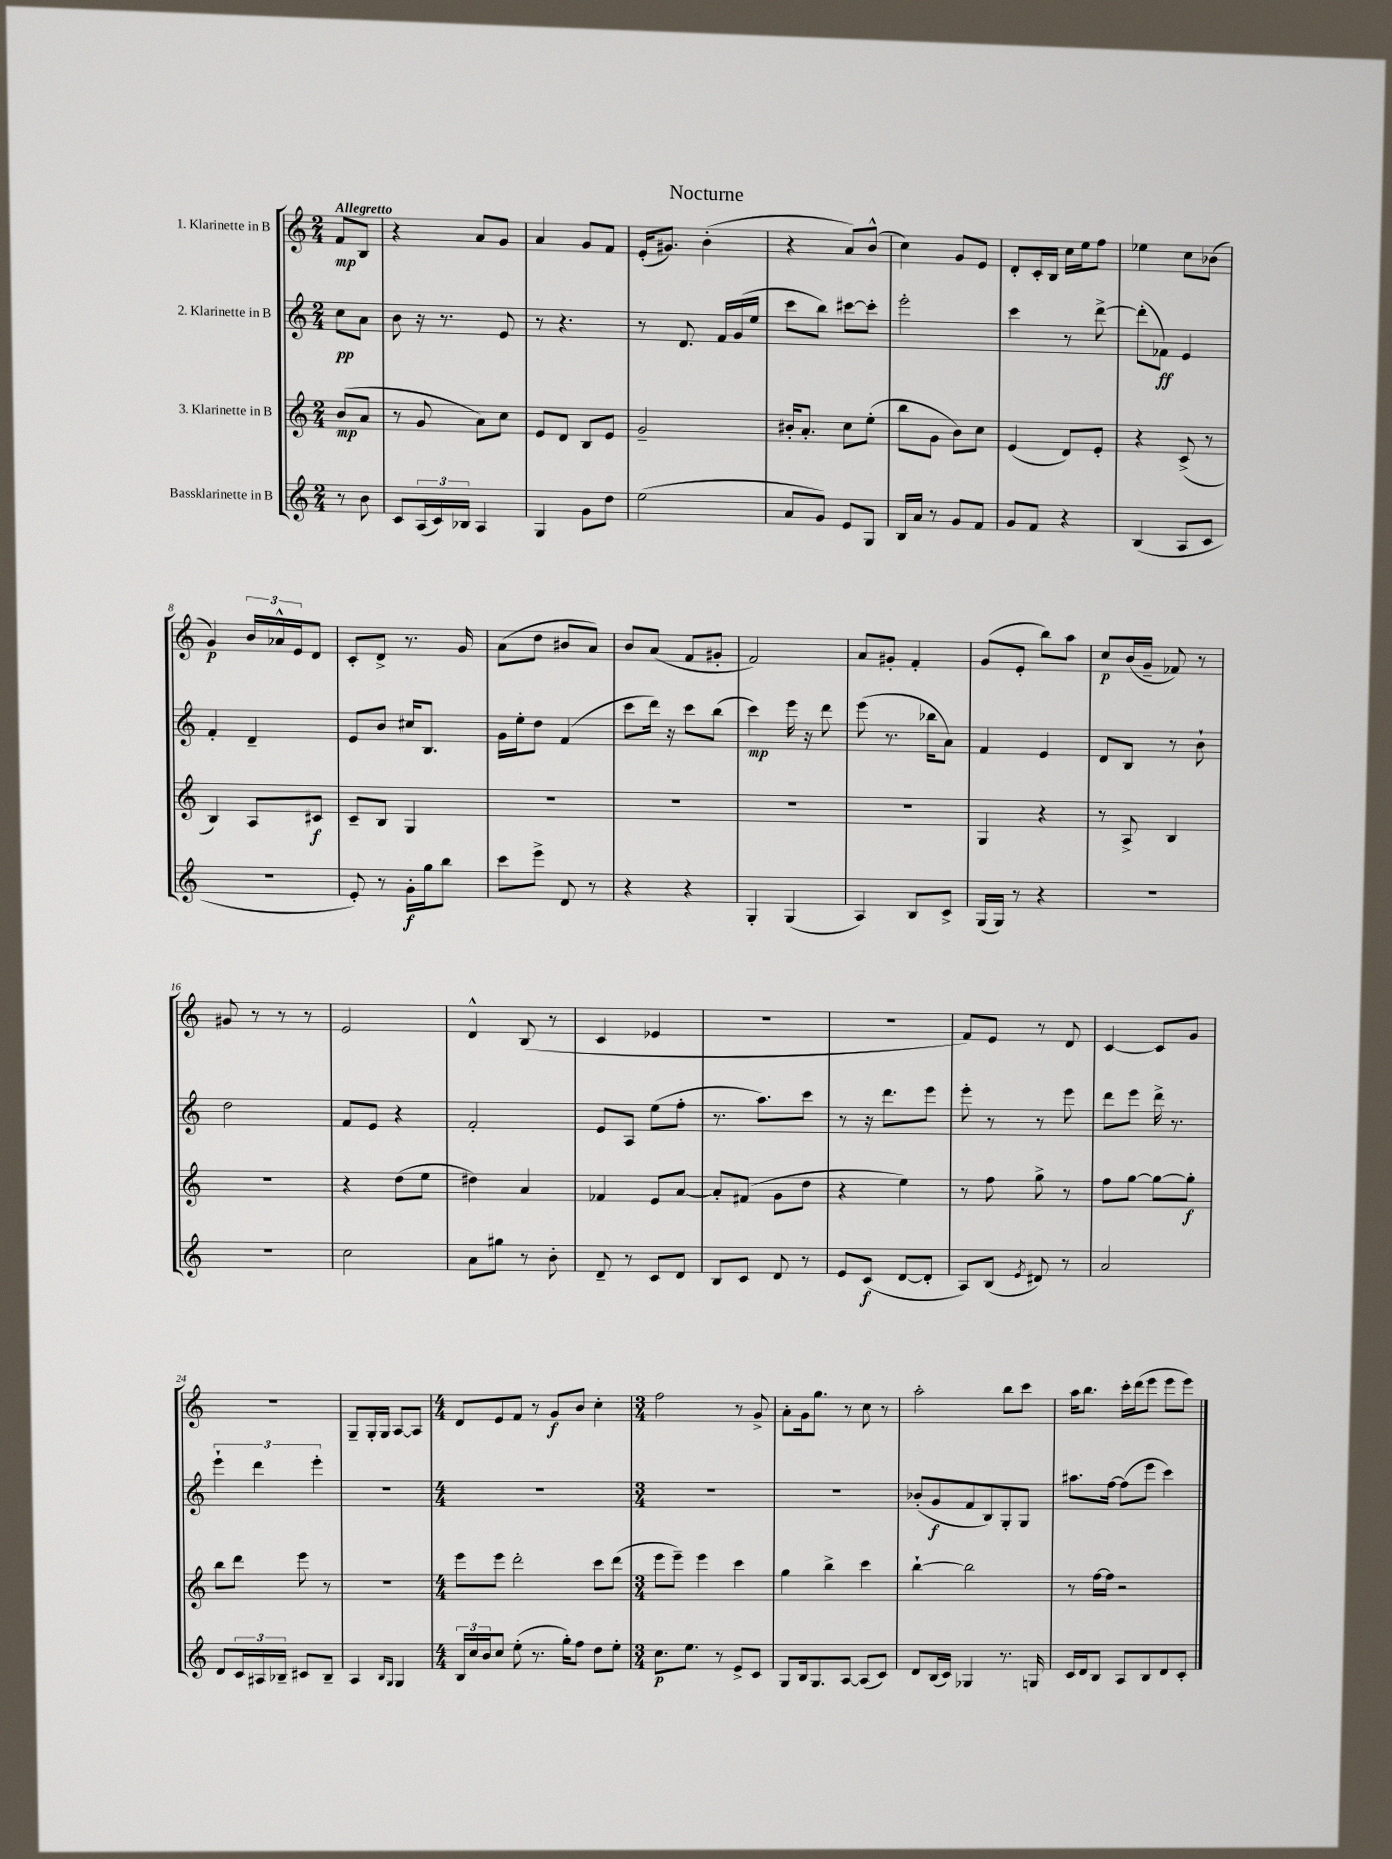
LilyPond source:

\header { title = "Nocturne" }
<<
\new StaffGroup <<
\new Staff = "s0" \with { instrumentName = "1. Klarinette in B" } {
    \clef treble \key c \major \numericTimeSignature \time 2/4 \partial 4 \tempo "Allegretto"
    f'8\mp b8 |
    r4 a'8 g'8 |
    a'4 g'8 f'8 |
    e'16-.( gis'8.) b'4-.( |
    r4 a'8) b'8-^( |
    c''4) g'8 e'8 |
    d'8-. c'16-. b16 c''16 e''16 f''8 |
    ees''4 c''8 bes'8( |
    g'4\p) \tuplet 3/2 { b'16 aes'16-^ e'16 } d'8 |
    c'8-. d'8-> r8. g'16 |
    a'8( d''8 bis'8 a'8) |
    b'8 a'8( f'8 gis'8-. |
    f'2) |
    a'8 gis'8-. f'4-. |
    g'8( e'8-. b''8) a''8 |
    c''8\p b'16( g'16-- fes'8) r8 |
    gis'8 r8 r8 r8 |
    e'2 |
    d'4-^ b8( r8 |
    c'4 ees'4 |
    r2 |
    r2 |
    f'8) e'8 r8 d'8 |
    c'4~ c'8 g'8 |
    r2 |
    g8-- g16-. g16 a8~ a8 |
    \numericTimeSignature \time 4/4 d'8 e'8 f'8 r8 g'8\f b'8 c''4-. |
    \numericTimeSignature \time 3/4 f''2 r8 g'8-> |
    a'8-. g'16 g''8. r8 c''8 r8 |
    a''2-. b''8 c'''8 |
    a''16 b''8. c'''16-. d'''16( e'''8 e'''8 e'''8) \bar "|." |
}
\new Staff = "s1" \with { instrumentName = "2. Klarinette in B" } {
    \clef treble \key c \major \numericTimeSignature \time 2/4 \partial 4
    c''8\pp a'8 |
    b'8 r16 r8. e'8 |
    r8 r4. |
    r8 d'8. f'16 g'16( e''16 |
    c'''8 b''8) cis'''8~ cis'''8-. |
    e'''2-. |
    c'''4 r8 d'''8~-> |
    d'''8-.( fes'8\ff) e'4 |
    f'4-. d'4-- |
    e'8 b'8 cis''16 b8. |
    g'16 e''16-. d''8 f'4( |
    c'''8 d'''16) r16 c'''8 b''8( |
    c'''4\mp) e'''16 r16 d'''8 |
    e'''8( r8. bes''16 a'8) |
    f'4 e'4 |
    d'8 b8 r8 b'8-! |
    d''2 |
    f'8 e'8 r4 |
    f'2-. |
    e'8 a8 e''8( f''8-. |
    r8. a''8.) c'''8 |
    r8 r16 d'''8. e'''8 |
    e'''8-. r8 r8 e'''8 |
    d'''8 e'''8 d'''16-> r8. |
    \tuplet 3/2 { e'''4-! d'''4 e'''4-. } |
    R2 |
    \numericTimeSignature \time 4/4 R1 |
    \numericTimeSignature \time 3/4 R2. |
    R2. |
    bes'8-.( g'8\f f'8 b8) g8-. g8 |
    ais''8. f''16~ f''8( e'''8 c'''4) \bar "|." |
}
\new Staff = "s2" \with { instrumentName = "3. Klarinette in B" } {
    \clef treble \key c \major \numericTimeSignature \time 2/4 \partial 4
    b'8\mp( a'8 |
    r8 g'8 a'8) c''8 |
    e'8 d'8 b8 e'8 |
    g'2-- |
    bis'16-. a'8.-. c''8 e''8-.( |
    b''8 g'8 b'8) c''8 |
    e'4( d'8) e'8-. |
    r4 c'8->( r8 |
    b4) a8 cis'8\f |
    c'8-- b8 g4 |
    R2 |
    R2 |
    R2 |
    R2 |
    g4 r4 |
    r8 a8-> b4 |
    r2 |
    r4 d''8( e''8 |
    dis''4) a'4 |
    fes'4 e'8 a'8~ |
    a'8-. fis'8( g'8 d''8 |
    r4 e''4) |
    r8 f''8 g''8-> r8 |
    f''8 g''8~ g''8~ g''8-.\f |
    b''8 d'''8 e'''8 r8 |
    r2 |
    \numericTimeSignature \time 4/4 e'''8 e'''8 d'''2-. c'''8 d'''8( |
    \numericTimeSignature \time 3/4 e'''8 e'''8--) e'''4 c'''4 |
    g''4 b''4-> c'''4 |
    b''4~-! b''2 |
    r8 f''16~ f''16 r2 \bar "|." |
}
\new Staff = "s3" \with { instrumentName = "Bassklarinette in B" } {
    \clef treble \key c \major \numericTimeSignature \time 2/4 \partial 4
    r8 b'8 |
    c'8 \tuplet 3/2 { a16( c'16) bes16 } a4 |
    g4 g'8 d''8 |
    e''2( |
    a'8 g'8) e'8 g8 |
    b16 a'16 r8 g'8 f'8 |
    g'8 f'8 r4 |
    b4( a8 c'8 |
    r2 |
    e'8-.) r8 g'16-.\f g''16 b''8 |
    c'''8 e'''8-> d'8 r8 |
    r4 r4 |
    g4-. g4( |
    a4) b8 c'8-> |
    g16( g16) r8 r4 |
    R2 |
    R2 |
    c''2 |
    a'8 gis''8 r8 b'8-. |
    d'8-- r8 c'8 d'8 |
    b8 c'8 d'8 r8 |
    e'8 c'8\f( d'8~ d'8-. |
    a8) b8( \acciaccatura { e'8 } dis'8) r8 |
    a'2 |
    d'8 \tuplet 3/2 { c'16 ais16 bes16-- } cis'8 bes8-- |
    a4 \grace { b16 g16 } g4 |
    \numericTimeSignature \time 4/4 \tuplet 3/2 { b16 c''16 b'16 } c''8 e''8-.( r8. g''16-.) f''8 d''8 e''8-. |
    \numericTimeSignature \time 3/4 c''8.\p e''8. r8 e'8-> c'8 |
    g8 b16 g8. a8~ a8( c'8) |
    d'8 b16( c'16) ges4 r8. g16 |
    c'16 d'16 b8 a8 b8 d'8 c'8-. \bar "|." |
}
>>
>>
